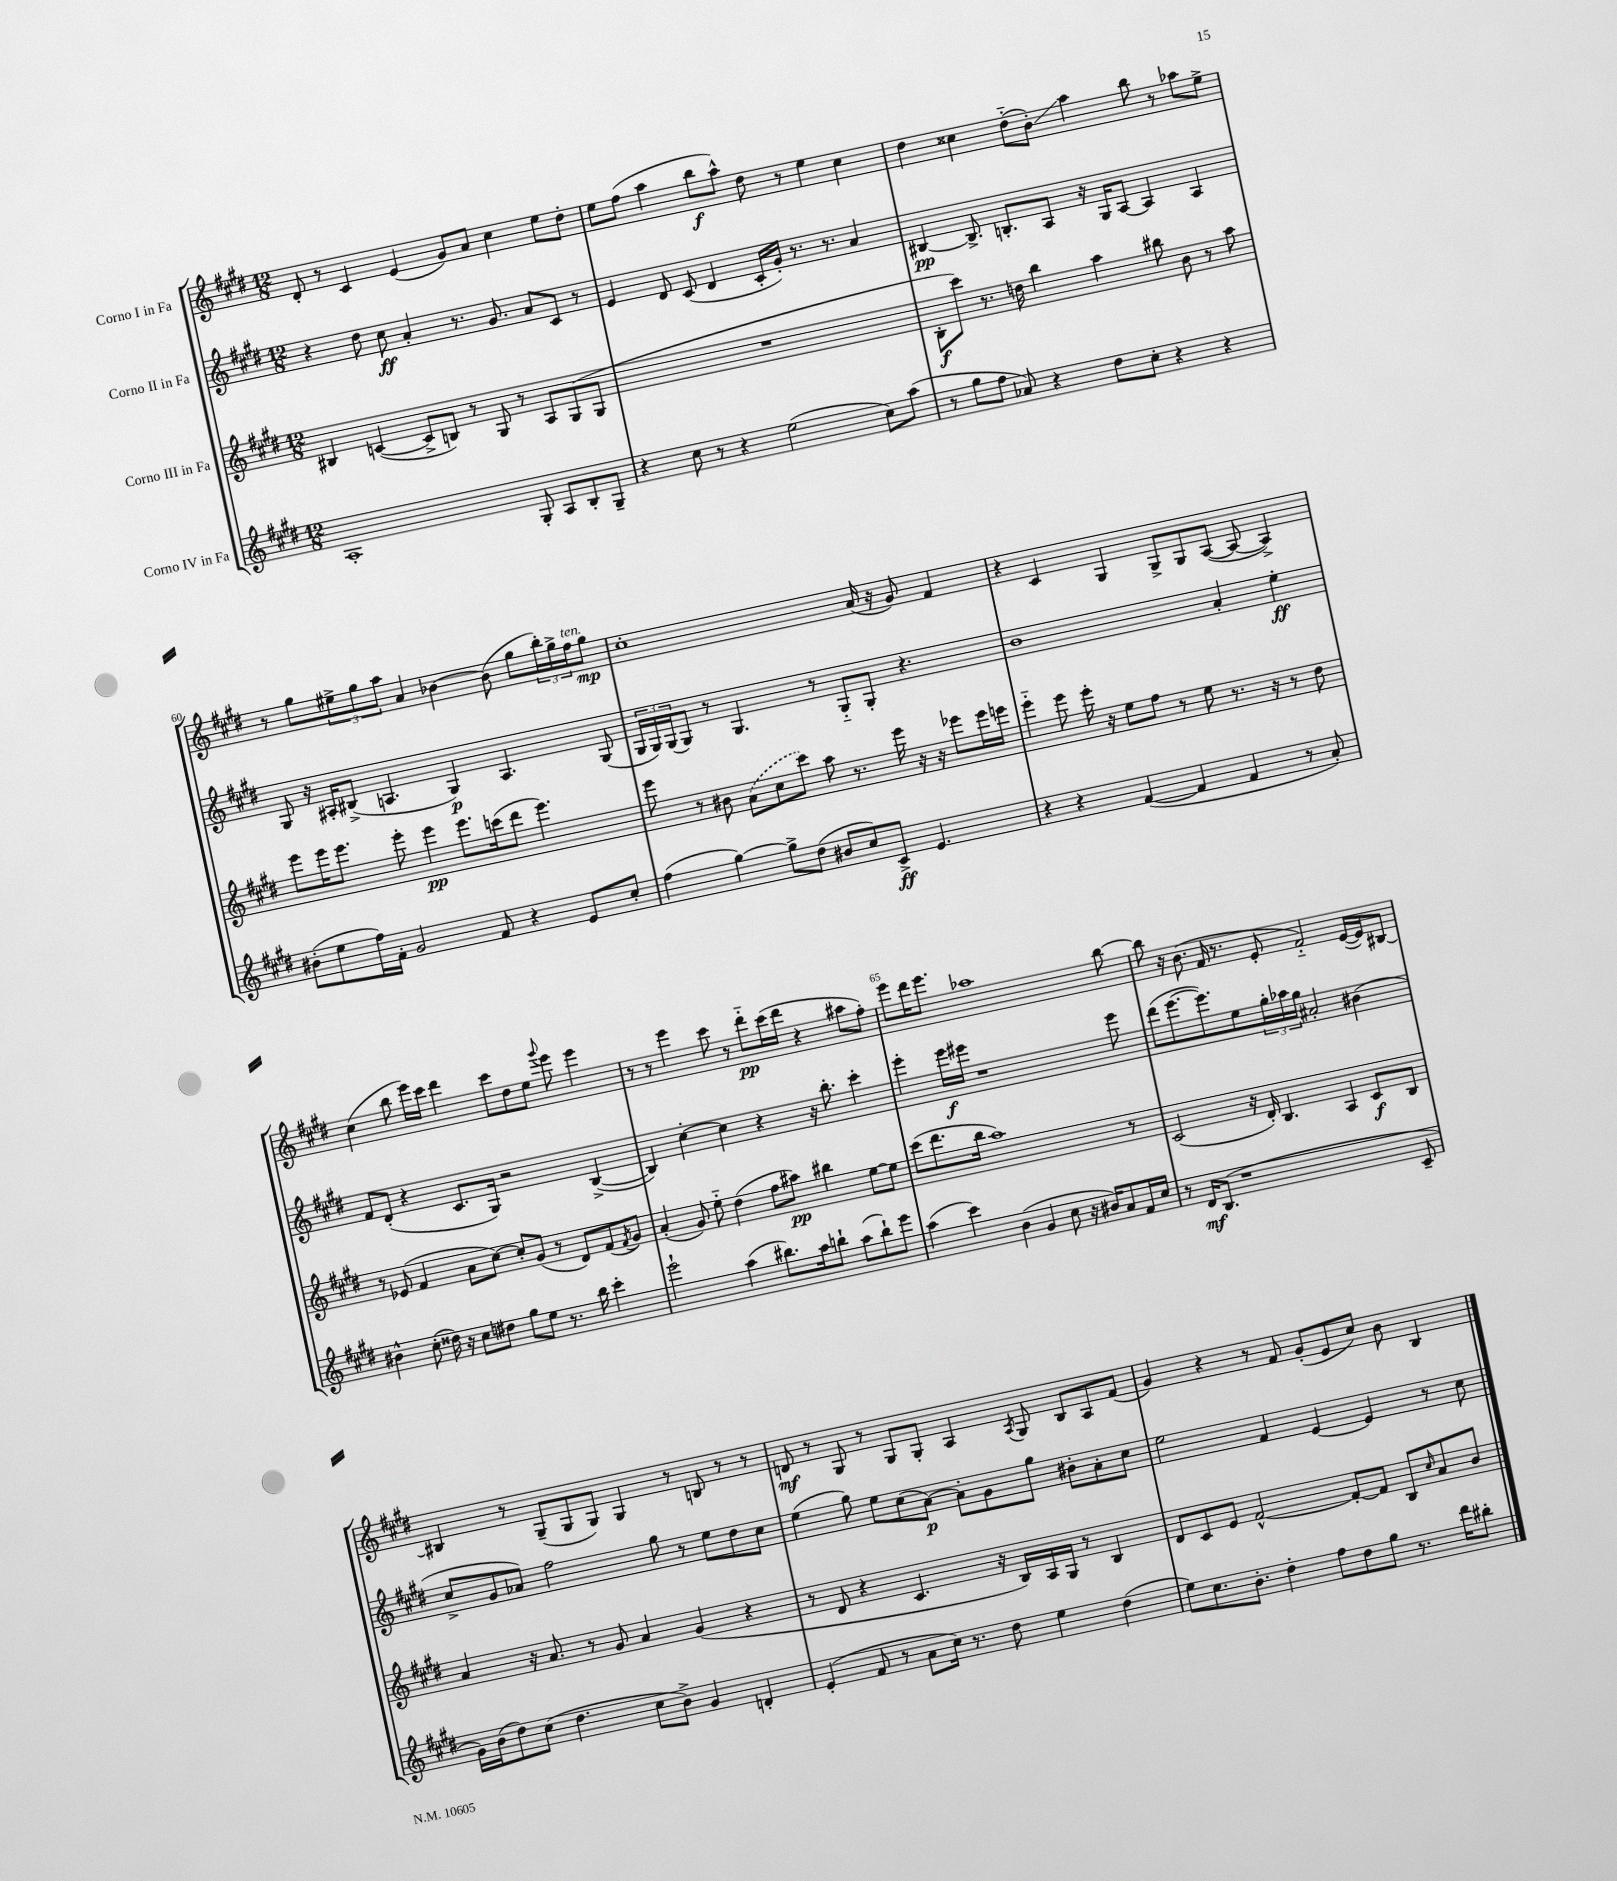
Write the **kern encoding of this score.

**kern	**kern	**kern	**kern
*staff4	*staff3	*staff2	*staff1
*clefG2	*clefG2	*clefG2	*clefG2
*k[f#c#g#d#]	*k[f#c#g#d#]	*k[f#c#g#d#]	*k[f#c#g#d#]
*M12/8	*M12/8	*M12/8	*M12/8
1A'	4B#	4r	8d#'
.	.	.	8r
.	([4c	8dd#	4c#
.	.	8cc#	.
.	8c^]	4a'	(4e
.	8B)	.	.
.	8r	8.r	8g#)
.	8G#	.	8a
.	.	8.g#	.
8G#'	8r	.	4cc#
8A	8A	8a	.
8B'	(8G#	8c#	8ee
8G#~	8G#	8r	8dd#'
=	=	=	=
4r	1.r	4e	8ee
.	.	.	(8ff#
8cc#	.	8d#	4aa
8r	.	(8c#	.
4r	.	4d#	8bb
.	.	.	8aa^^)
(2ee	.	16c#'	8dd#
.	.	16g#')	.
.	.	8.r	8r
.	.	.	4ee
.	.	8.r	.
8cc#)	.	4a	4cc#
(8aa	.	.	.
=	=	=	=
8r	8B'	[4B#	4dd#
8gg#	8ccc#)	.	.
8ff#	8.r	8.B#^]	4cc##
8a-)	.	.	.
.	16dd	8.B'	.
4r	4bb	.	(8dd#'~
.	.	8A	8b')
8dd#	4aa	16r	4aa
.	.	16G#	.
8cc#'	.	[8A	.
4r	8bb#	4A]	8bb
.	8b	.	8r
4r	8r	4A	8aa-
.	8aa	.	8ee^
=	=	=	=
(8b#'	8eee	8G#	8r
8ee	16eee	16r	8gg#
.	8.eee	16A#'	.
16ff#)	.	(8B#^	12ee#^
16f#'	.	.	.
.	.	.	12gg#
2g#	8eee'	4.A	.
.	.	.	12aa
.	4eee	.	4a
.	8.eee	4G#)	[4b-
8f#	.	.	.
.	(16ccc	.	.
4r	8ddd#	4.A	(8b-]
.	4.eee)	.	8gg#
8e	.	.	24bb')
.	.	.	24gg#^
.	.	.	24ff#
8cc#'	.	(8G#	8gg#
=	=	=	=
(4ff#	8eee	24G#	1cc#'
.	.	24G#)	.
.	.	(24G#	.
.	8r	8G#)	.
[4gg#)	8b#	8r	.
.	(8a	4.G#	.
8gg#^]	8cc#	.	.
(8dd#	8ccc#)	.	.
8b#	8aa	8r	.
8cc#)	8.r	8G#'~	.
8c#^	.	8G#'	(16a
.	16eee	.	16r
4.e	16r	4.r	8g#)
.	16r	.	.
.	8eee-	.	4f#
.	16eee-	.	.
.	16eee	.	.
=	=	=	=
4r	4eee'~	1b	4r
4r	8eee	.	4c#
.	16eee'	.	.
.	16r	.	.
([4f#	8ee	.	4G#
.	8ff#	.	.
4f#]	8r	.	8G#^
.	8ee	.	8G#
4f#	8.r	4a'	([8A
.	.	.	8A_
.	16r	.	.
8r	8r	4ee'	4A^])
8a')	8dd#	.	.
=	=	=	=
4b#^^	8r	8f#	(4cc#
.	(8e-	(8d#'	.
(8cc#'	4f#	4r	8bb
16dd##)	.	.	16eee)
16r	.	.	16ccc#
8cc#	8a	8.c#	4ddd#
8dd#	[8cc#)	.	.
.	.	16G#)	.
8gg#	8cc#']	2r	8ccc#
8ee	(8g#	.	8dd#
8.r	8r	.	8ee
.	.	.	8qqggg#
.	8d#)	.	8eee
16bb	.	.	.
4ccc#'	(8f#	([4B^	4eee
.	8qf#	.	.
.	8g#)	.	.
=	=	=	=
2eee`	(4a'	4B])	8r
.	.	.	8r
.	8g#)	[4cc#'	4eee
.	8ee'~	.	.
(4aa	(4dd#	4cc#]	8ccc#
.	.	.	8r
8.bb#)	8ff#	4r	8ddd#'~
.	8aa#)	.	(16ccc#
16aa	.	.	16ddd#
8bb`	4bb#	16r	4r
.	.	8.bb'	.
(8aa	.	.	.
8bb`)	[8ee	4ccc#'	8aa#
8eee	8ee]	.	8ff#')
=	=	=	=
(4aa	(8ccc#	4eee'	8eee
.	8.ddd#	.	16ddd#
.	.	.	8.eee
4ccc#)	.	16eee	.
.	16bb	16eee#	.
.	1aa)	1r	1aa-
(4b	.	.	.
4g#	.	.	.
8cc#	.	.	.
16r	.	.	.
16b#)	.	.	.
8a	.	.	.
16f#	8r	8eee#	[8bb
16cc#	.	.	.
=	=	=	=
8r	(2c#	(8ddd#	8bb]
16d#	.	[8.eee	16r
(8.B	.	.	(8.b
.	.	8.eee])	.
1r	.	.	16f#
.	.	.	8.r
.	16r	8ee	.
.	16d#')	.	.
.	4.B	24gg#'	8e'
.	.	24aa-	.
.	.	24gg#	.
.	.	2a#'	2f#'~)
.	4A	.	.
.	8c#	(4b#	([16e
.	.	.	16e])
8c#~	8B	.	[8B#
=	=	=	=
16g#)	4a	8cc#^	4B#]
(16b	.	.	.
8dd#)	.	8g#	.
(8cc#	16r	8a-)	8r
.	8.a	.	.
4.dd#	.	2ff#	(8G#~
.	8r	.	8G#
.	8g#	.	8G#)
8cc#	4a	.	4G#
8b^)	.	8gg#	.
4g#	(4g#	8r	8r
.	.	8ee	8B
4d'	4r	8dd#	8r
.	.	8cc#	8r
=	=	=	=
(4e'	8r	(4ee	8d
.	8d#	.	8r
8f#	4r	8gg#)	8G#
8r	.	8ee	8r
8a	4.c#	(8cc#	8G#
16cc#)	.	[8a)	8G#'
8.r	.	.	.
.	.	8a']	4A
8dd#	16r	8g#	.
.	16B)	.	.
.	.	.	8qA
4ee	16A	8gg#	8G#
.	16G#	.	.
.	8r	8b#'	8B
(4dd#	4B	8a'	8A
.	.	8cc#	(8f#
=	=	=	=
8ee)	8d#	2ee	4g#)
8.cc#	8c#	.	.
.	8e	.	4r
8.b'	.	.	.
.	[2f#^^	.	.
4dd#'	.	4f#	8r
.	.	.	8f#
8ff#	.	[4e	(8g#'
8dd#	8f#'_	.	8e
8gg#	8f#]	4e]	8cc#)
8.r	8B	.	8b
.	16qqcc#	.	.
.	8a	8r	4B
16ddd#	.	.	.
8bb#'	8b	8cc#	.
==	==	==	==
*-	*-	*-	*-
